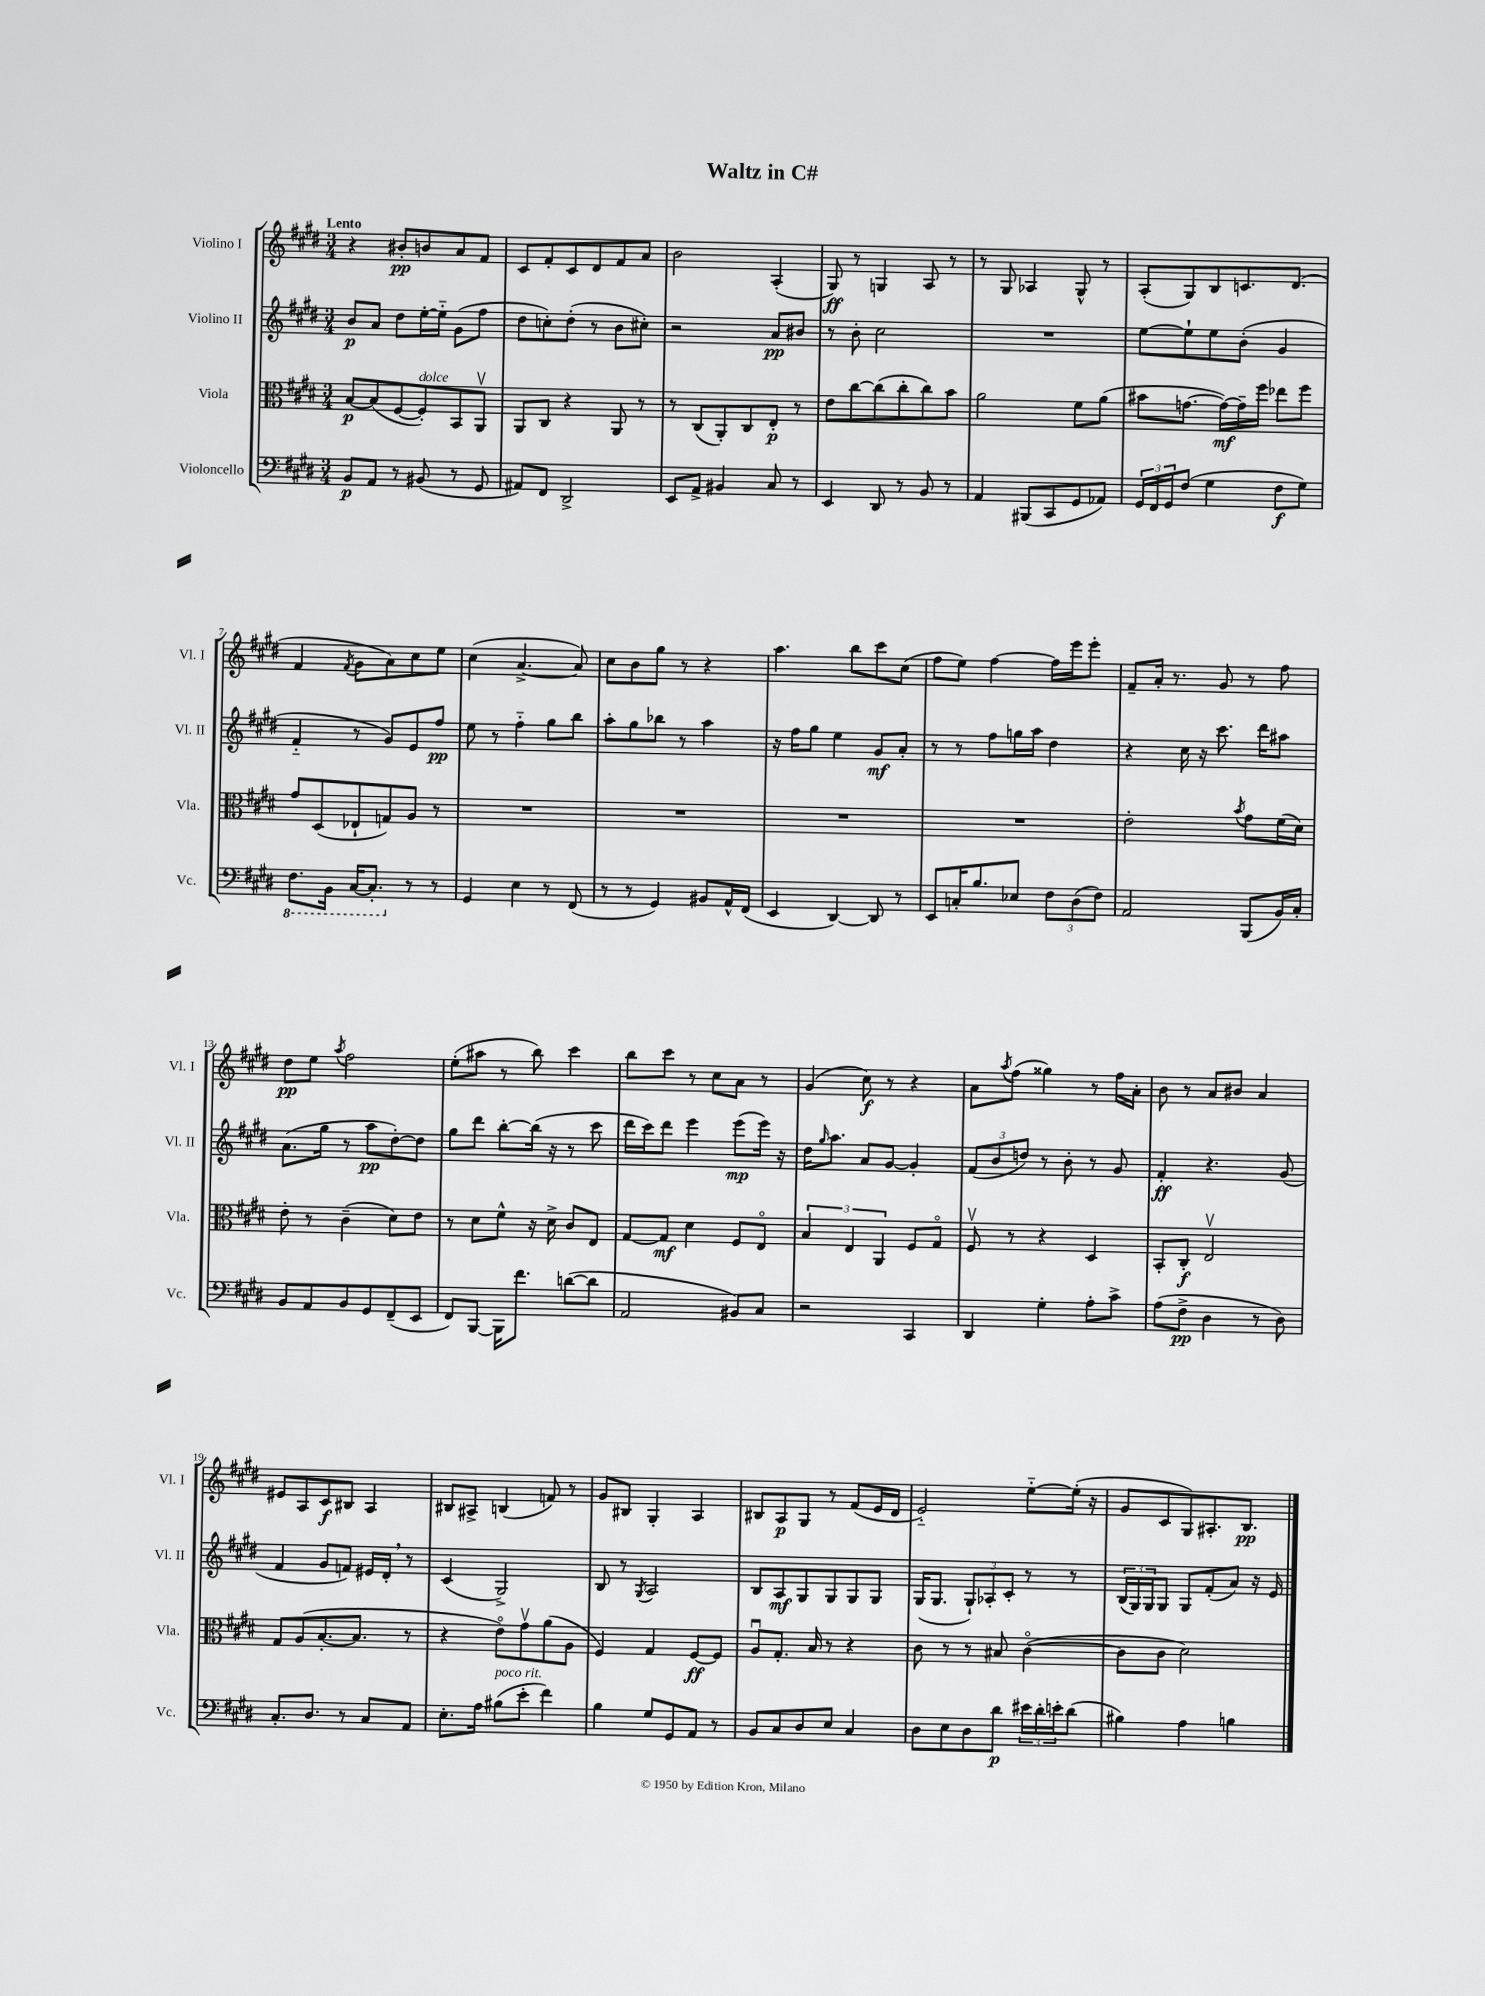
\header { title = "Waltz in C#" }
<<
\new StaffGroup <<
\new Staff = "s0" \with { instrumentName = "Violino I" shortInstrumentName = "Vl. I" } {
    \clef treble \key e \major \numericTimeSignature \time 3/4 \tempo "Lento"
    r4 bis'8-.\pp b'8 a'8 fis'8 |
    cis'8 fis'8-. cis'8 dis'8 fis'8 a'8 |
    b'2 a4-.( |
    gis8\ff) r8 g4 a8 r8 |
    r8 gis8 aes4 gis8-^ r8 |
    a8-.( gis8) b8 c'8. dis'8.( |
    fis'4 \acciaccatura { fis'8 } gis'8 a'8) cis''8 e''8 |
    cis''4( a'4.~-> a'8) |
    cis''8 b'8 gis''8 r8 r4 |
    a''4. b''8 cis'''8 cis''8( |
    fis''8 e''8) fis''4~ fis''16 e'''16 e'''8-. |
    fis'8-- a'16-. r8. gis'8 r8 fis''8 |
    dis''8\pp e''8 \acciaccatura { a''8 } fis''2 |
    e''8-.( ais''8 r8 b''8) cis'''4 |
    b''8 cis'''8 r8 cis''8 a'8 r8 |
    gis'4( cis''8\f) r8 r4 |
    a'8 \acciaccatura { a''8 } fis''8( gisis''4) r8 fis''16 a'16-. |
    b'8 r8 a'8 bis'8 a'4 |
    eis'8 a8 cis'8\f bis8 a4 |
    bis8 ais8-> b4( f'8) r8 |
    gis'8 bis8 gis4-. a4 |
    bis8 a8\p gis8 r8 fis'8( e'16 dis'16 |
    e'2-_) e''8~-_ e''16-.( r16 |
    gis'8 cis'8 gis8) ais8.-. b8.\pp \bar "|." |
}
\new Staff = "s1" \with { instrumentName = "Violino II" shortInstrumentName = "Vl. II" } {
    \clef treble \key e \major \numericTimeSignature \time 3/4
    b'8\p a'8 dis''8 e''16~-. e''16-_ gis'8( fis''8 |
    dis''8 c''8-.) dis''8-.( r8 b'8 cis''8-.) |
    r2 a'8\pp bis'8 |
    r8 b'8-. cis''2 |
    R2. |
    e''8~ e''8-! e''8 b'8-.( gis'4 |
    fis'4-_ r8 gis'8) e'8 fis''8\pp |
    e''8 r8 fis''4-_ gis''8 b''8 |
    a''8-. gis''8 bes''8 r8 a''4 |
    r16 fis''16 gis''8 e''4 gis'8\mf a'8-. |
    r8 r8 fis''8 g''16 a''16 dis''4 |
    r4 cis''16 r16 cis'''8. dis'''16 ais''8 |
    a'8.( gis''16 r8 a''8\pp dis''8~-.) dis''8 |
    gis''8 dis'''8 b''8~-. b''16( r16 r8 cis'''8 |
    dis'''16 cis'''16) dis'''8 e'''4 e'''8\mp( e'''16) r16 |
    dis''16 \grace { gis''16 } a''8. a'8 gis'8~ gis'4-. |
    \tuplet 3/2 { fis'8( b'8 d''8) } r8 b'8-. r8 gis'8 |
    fis'4-.\ff r4. gis'8( |
    fis'4 gis'8 f'8) eis'16 dis'16-. \breathe r8 |
    cis'4( gis2->) |
    b8 r8 \acciaccatura { gis8 } a2 |
    b8 a8\mf gis8 gis8 gis8 gis8 |
    gis16( gis8. \tuplet 3/2 { gis8-!) aes8-. cis'8-. } r8 r8 |
    \tuplet 3/2 { b16( gis16) gis16 } gis8 gis8 fis'8-.( a'8) r16 e'16 \bar "|." |
}
\new Staff = "s2" \with { instrumentName = "Viola" shortInstrumentName = "Vla." } {
    \clef alto \key e \major \numericTimeSignature \time 3/4
    b8~\p b8( fis8~ fis8-.^\markup { \italic "dolce" }) b,8 a,8\upbow |
    a,8 cis8 r4 a,8 r8 |
    r8 cis8( a,8-.) cis8 e8-.\p r8 |
    e'8 cis''8~ cis''8( cis''8-. cis''8) b'8 |
    a'2 fis'8 a'8( |
    bis'8 g'8.~ g'16~\mf) g'16-- fis''16 ees''8 fis''8 |
    gis'8 dis8( ees8-! g8) a8 r8 |
    R2. |
    R2. |
    R2. |
    R2. |
    e'2-. \acciaccatura { b'8 } gis'8 fis'16( dis'16) |
    e'8-. r8 cis'4--( dis'8) e'8 |
    r8 dis'8 fis'8-^ r16 dis'16-> cis'8 e8 |
    gis8~ gis8\mf dis'4 fis8 e8\flageolet |
    \tuplet 3/2 { b4 e4 a,4 } fis8 gis8\flageolet |
    fis8\upbow r8 r4 dis4 |
    b,8-. cis8-.\f e2\upbow |
    gis8 a8( b8.~-. b8. r8 |
    r4 e'8\flageolet) gis'8\upbow a'8( a8 |
    fis4) gis4 fis8~\ff fis8 |
    a8\downbow gis8.-. b16 r8 r4 |
    cis'8 r8 r8 bis8 cis'4~\flageolet( |
    cis'8 cis'8 dis'2) \bar "|." |
}
\new Staff = "s3" \with { instrumentName = "Violoncello" shortInstrumentName = "Vc." } {
    \clef bass \key e \major \numericTimeSignature \time 3/4
    b,8\p a,8 r8 bis,8( r8 gis,8 |
    ais,8) fis,8 dis,2-> |
    e,8 a,8-> bis,4 cis8 r8 |
    e,4 dis,8 r8 b,8 r8 |
    a,4 bis,,8( cis,8 gis,8 aes,8) |
    \tuplet 3/2 { gis,16 fis,16 gis,16 } fis8( gis4 fis8\f gis8) |
    \ottava #-1 fis,8. b,,16 cis,16~ cis,8.-. \ottava #0 r8 r8 |
    gis,4 e4 r8 fis,8( |
    r8 r8 gis,4) bis,8 a,16-^ fis,16( |
    e,4 dis,4~) dis,8 r8 |
    e,8 c16-. b8. ees8 \tuplet 3/2 { fis8 dis8( fis8) } |
    a,2 b,,8( b,16) cis16-. |
    b,8 a,8 b,8 gis,8 fis,8--( e,8 |
    fis,8) b,,8~ b,,16 fis'8. d'8~( d'8 |
    a,2 bis,8) cis8 |
    r2 cis,4 |
    dis,4 gis4-. a8-. cis'8-> |
    a8( fis8->\pp dis4 r8 dis8) |
    cis8.-. dis8. r8 cis8 a,8 |
    e8.-. a16 bis8^\markup { \italic "poco rit." }( e'8-. fis'4) |
    b4 gis8 gis,8 a,8 r8 |
    b,8 cis8 dis8 e8 cis4 |
    dis8 e8 dis8 dis'8\p \tuplet 3/2 { eis'16 dis'16-. e'16-. } dis'8( |
    bis4) a4 b4 \bar "|." |
}
>>
>>
